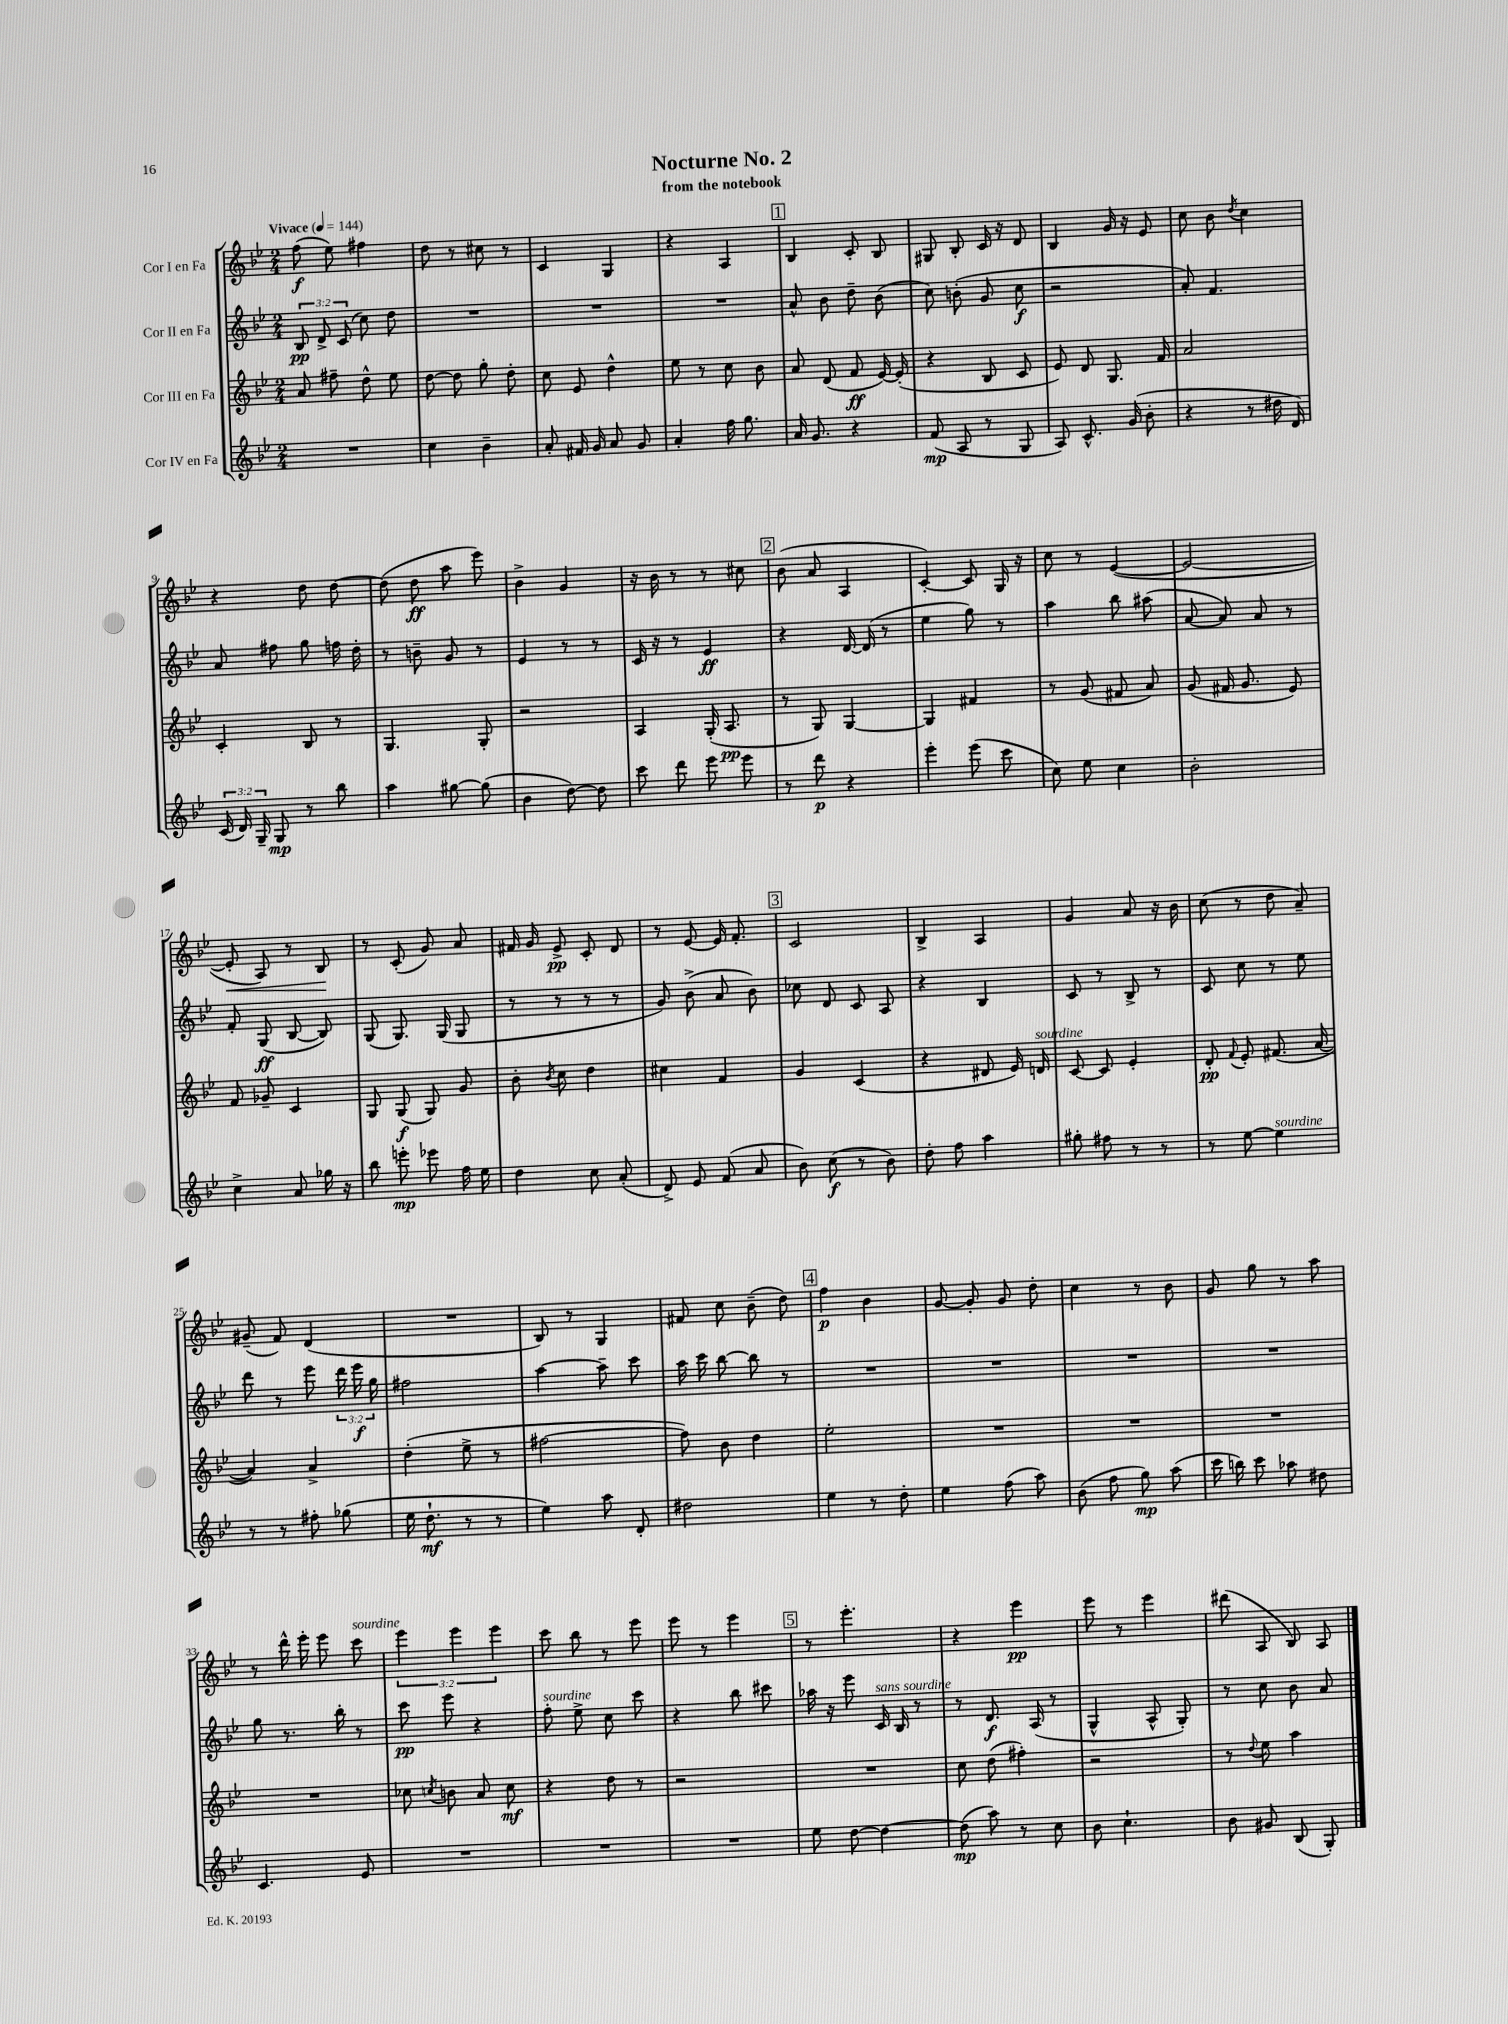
\header { title = "Nocturne No. 2" subtitle = "from the notebook" }
<<
\new StaffGroup <<
\new Staff = "s0" \with { instrumentName = "Cor I en Fa" } {
    \clef treble \key bes \major \numericTimeSignature \time 2/4 \override Staff.TupletNumber.text = #tuplet-number::calc-fraction-text \tempo "Vivace" 4 = 144
    \autoBeamOff f''8\f( ees''8) fis''4 |
    d''8 r8 cis''8 r8 |
    c'4 g4 |
    r4 a4 |
    \mark \markup { \box "1" } bes4 c'8-. bes8 |
    gis8 bes8-. c'16 r16 d'8 |
    bes4 g'16 r16 ees'8 |
    c''8 bes'8 \acciaccatura { d''8 } c''4 |
    r4 d''8 d''8~ |
    d''8( d''8\ff a''8 ees'''8) |
    bes'4-> g'4 |
    r16 bes'16 r8 r8 cis''8 |
    \mark \markup { \box "2" } bes'8( a'8 a4 |
    c'4~-.) c'8 g16 r16 |
    c''8 r8 ees'4~( |
    ees'2~ |
    ees'8-.\< a8) r8 bes8\! |
    r8 c'8-.( g'8) a'8 |
    fis'16 g'16 ees'8->\pp c'8-. d'8 |
    r8 ees'8~ ees'16 f'8.-. |
    \mark \markup { \box "3" } c'2 |
    bes4-> a4 |
    g'4 a'8 r16 bes'16 |
    c''8( r8 d''8 a'8--) |
    gis'8--( f'8) d'4( |
    R2 |
    bes8) r8 g4 |
    fis'8 c''8 bes'8--( d''8) |
    \mark \markup { \box "4" } f''4\p bes'4 |
    g'8~ g'8-. g'8 d''8-. |
    c''4 r8 bes'8 |
    g'8 g''8 r8 a''8 |
    r8 d'''16-^ ees'''16-. ees'''8 c'''8^\markup { \italic "sourdine" } |
    \tuplet 3/2 { ees'''4 ees'''4 ees'''4 } |
    c'''8 bes''8 r8 ees'''8 |
    ees'''8 r8 ees'''4 |
    \mark \markup { \box "5" } r8 ees'''4.-. |
    r4 ees'''4\pp |
    ees'''8 r8 ees'''4 |
    dis'''8( a8 bes8) a8 \bar "|." |
}
\new Staff = "s1" \with { instrumentName = "Cor II en Fa" } {
    \clef treble \key bes \major \numericTimeSignature \time 2/4 \override Staff.TupletNumber.text = #tuplet-number::calc-fraction-text
    \autoBeamOff \tuplet 3/2 { bes8\pp d'8-> c'8( } c''8) d''8 |
    R2 |
    R2 |
    R2 |
    \mark \markup { \box "1" } a'8-^ bes'8 d''8-- bes'8( |
    c''8) b'8-.( g'8 c''8\f |
    r2 |
    a'8-.) f'4. |
    a'8 fis''8 g''8 f''16 d''16-. |
    r8 b'8-- g'8 r8 |
    ees'4 r8 r8 |
    c'16 r16 r8 ees'4\ff |
    \mark \markup { \box "2" } r4 d'16~ d'16( r8 |
    ees''4 g''8) r8 |
    a''4 bes''8 ais''8( |
    a'8~ a'8) a'8 r8 |
    f'8-. g8\ff( bes8~ bes8) |
    g8( g8.) g16( g8 |
    r8 r8 r8 r8 |
    g'8) bes'8->( a'8 bes'8) |
    \mark \markup { \box "3" } ces''8 d'8 c'8 a8 |
    r4 bes4 |
    c'8 r8 bes8-> r8 |
    c'8 c''8 r8 ees''8 |
    d'''8 r8 ees'''8 \tuplet 3/2 { d'''16 ees'''16\f g''16 } |
    fis''2 |
    a''4~ a''8-- c'''8 |
    a''16 c'''16 bes''8~ bes''8 r8 |
    \mark \markup { \box "4" } R2 |
    R2 |
    R2 |
    R2 |
    g''8 r8. bes''16-. r8 |
    c'''8\pp ees'''8 r4 |
    f''8-.^\markup { \italic "sourdine" } ees''8-> c''8 c'''8 |
    r4 bes''8 cis'''8 |
    \mark \markup { \box "5" } aes''16 r16 ees'''8 c'16^\markup { \italic "sans sourdine" } bes16 r8 |
    r8 d'8.\f a16( r8 |
    g4-^ a8-^ g8-.) |
    r8 c''8 bes'8 a'8 \bar "|." |
}
\new Staff = "s2" \with { instrumentName = "Cor III en Fa" } {
    \clef treble \key bes \major \numericTimeSignature \time 2/4
    \autoBeamOff a'8 fis''8-- d''8-^ ees''8 |
    d''8~ d''8 g''8-. d''8-. |
    c''8 ees'8 d''4-^ |
    ees''8 r8 c''8 bes'8 |
    \mark \markup { \box "1" } a'8 d'8( f'8\ff ees'16~) ees'16-.( |
    r4 bes8 c'8 |
    ees'8) d'8 g8. f'16 |
    a'2 |
    c'4-. bes8 r8 |
    g4. g8-. |
    r2 |
    a4 g16-.( a8.\pp |
    \mark \markup { \box "2" } r8 g8) g4~ |
    g4 fis'4 |
    r8 g'8( fis'8 a'8) |
    g'8( fis'16 g'8. ees'8) |
    f'8 ges'8-- c'4 |
    g8 g8\f( g8) g'8 |
    bes'8-. \acciaccatura { bes'8 } c''8 d''4 |
    cis''4 f'4 |
    \mark \markup { \box "3" } g'4 c'4( |
    r4 dis'8 ees'16) d'16^\markup { \italic "sourdine" } |
    c'8~ c'8 ees'4-. |
    d'8-.\pp \appoggiatura { f'8 } ees'8-. fis'8.( a'16~ |
    a'4) a'4-> |
    d''4-.( ees''8-> r8 |
    fis''2~ |
    fis''8) bes'8 d''4 |
    \mark \markup { \box "4" } ees''2-. |
    R2 |
    R2 |
    R2 |
    R2 |
    ces''8 \acciaccatura { c''8 } b'8 a'8 c''8\mf |
    r4 d''8 r8 |
    r2 |
    \mark \markup { \box "5" } R2 |
    c''8 d''8( fis''4-.) |
    r2 |
    r8 \appoggiatura { d''8 } ees''8 a''4 \bar "|." |
}
\new Staff = "s3" \with { instrumentName = "Cor IV en Fa" } {
    \clef treble \key bes \major \numericTimeSignature \time 2/4 \override Staff.TupletNumber.text = #tuplet-number::calc-fraction-text
    \autoBeamOff R2 |
    c''4 bes'4-- |
    a'8-. fis'16 g'16 a'8 g'8 |
    a'4-. f''16 g''8. |
    \mark \markup { \box "1" } a'16 g'8. r4 |
    f'8\mp( a8 r8 g8 |
    a8) c'8.-^ g'16( bes'8-. |
    r4 r8 dis''16 d'16) |
    \tuplet 3/2 { c'16( d'16) g16-- } g8\mp r8 bes''8 |
    a''4 gis''8~ gis''8( |
    bes'4 d''8~) d''8 |
    c'''8 d'''8 ees'''8 ees'''8 |
    \mark \markup { \box "2" } r8 d'''8\p r4 |
    ees'''4-. ees'''8( c'''8 |
    c''8) ees''8 c''4 |
    bes'2-. |
    c''4-> a'8 ges''16 r16 |
    bes''8 e'''8-.\mp ees'''8 f''16 ees''16 |
    d''4 c''8 a'8-.( |
    d'8->) ees'8 f'8( a'8 |
    \mark \markup { \box "3" } bes'8) c''8\f( r8 bes'8) |
    d''8-. f''8 a''4 |
    gis''8-. fis''8 r8 r8 |
    r8 ees''8~ ees''4^\markup { \italic "sourdine" } |
    r8 r8 fis''8-. ges''8( |
    ees''16 d''8.-!\mf r8 r8 |
    ees''4) a''8 d'8-. |
    dis''2 |
    \mark \markup { \box "4" } ees''4 r8 d''8-. |
    ees''4 f''8( a''8) |
    bes'8( f''8 g''8\mp) a''8( |
    c'''16 b''16) c'''8 aes''8 dis''8 |
    c'4. ees'8 |
    R2 |
    R2 |
    R2 |
    \mark \markup { \box "5" } ees''8 d''8~ d''4~ |
    d''8\mp( a''8) r8 c''8 |
    bes'8 c''4.-! |
    bes'8 gis'8 bes8( g8-.) \bar "|." |
}
>>
>>
